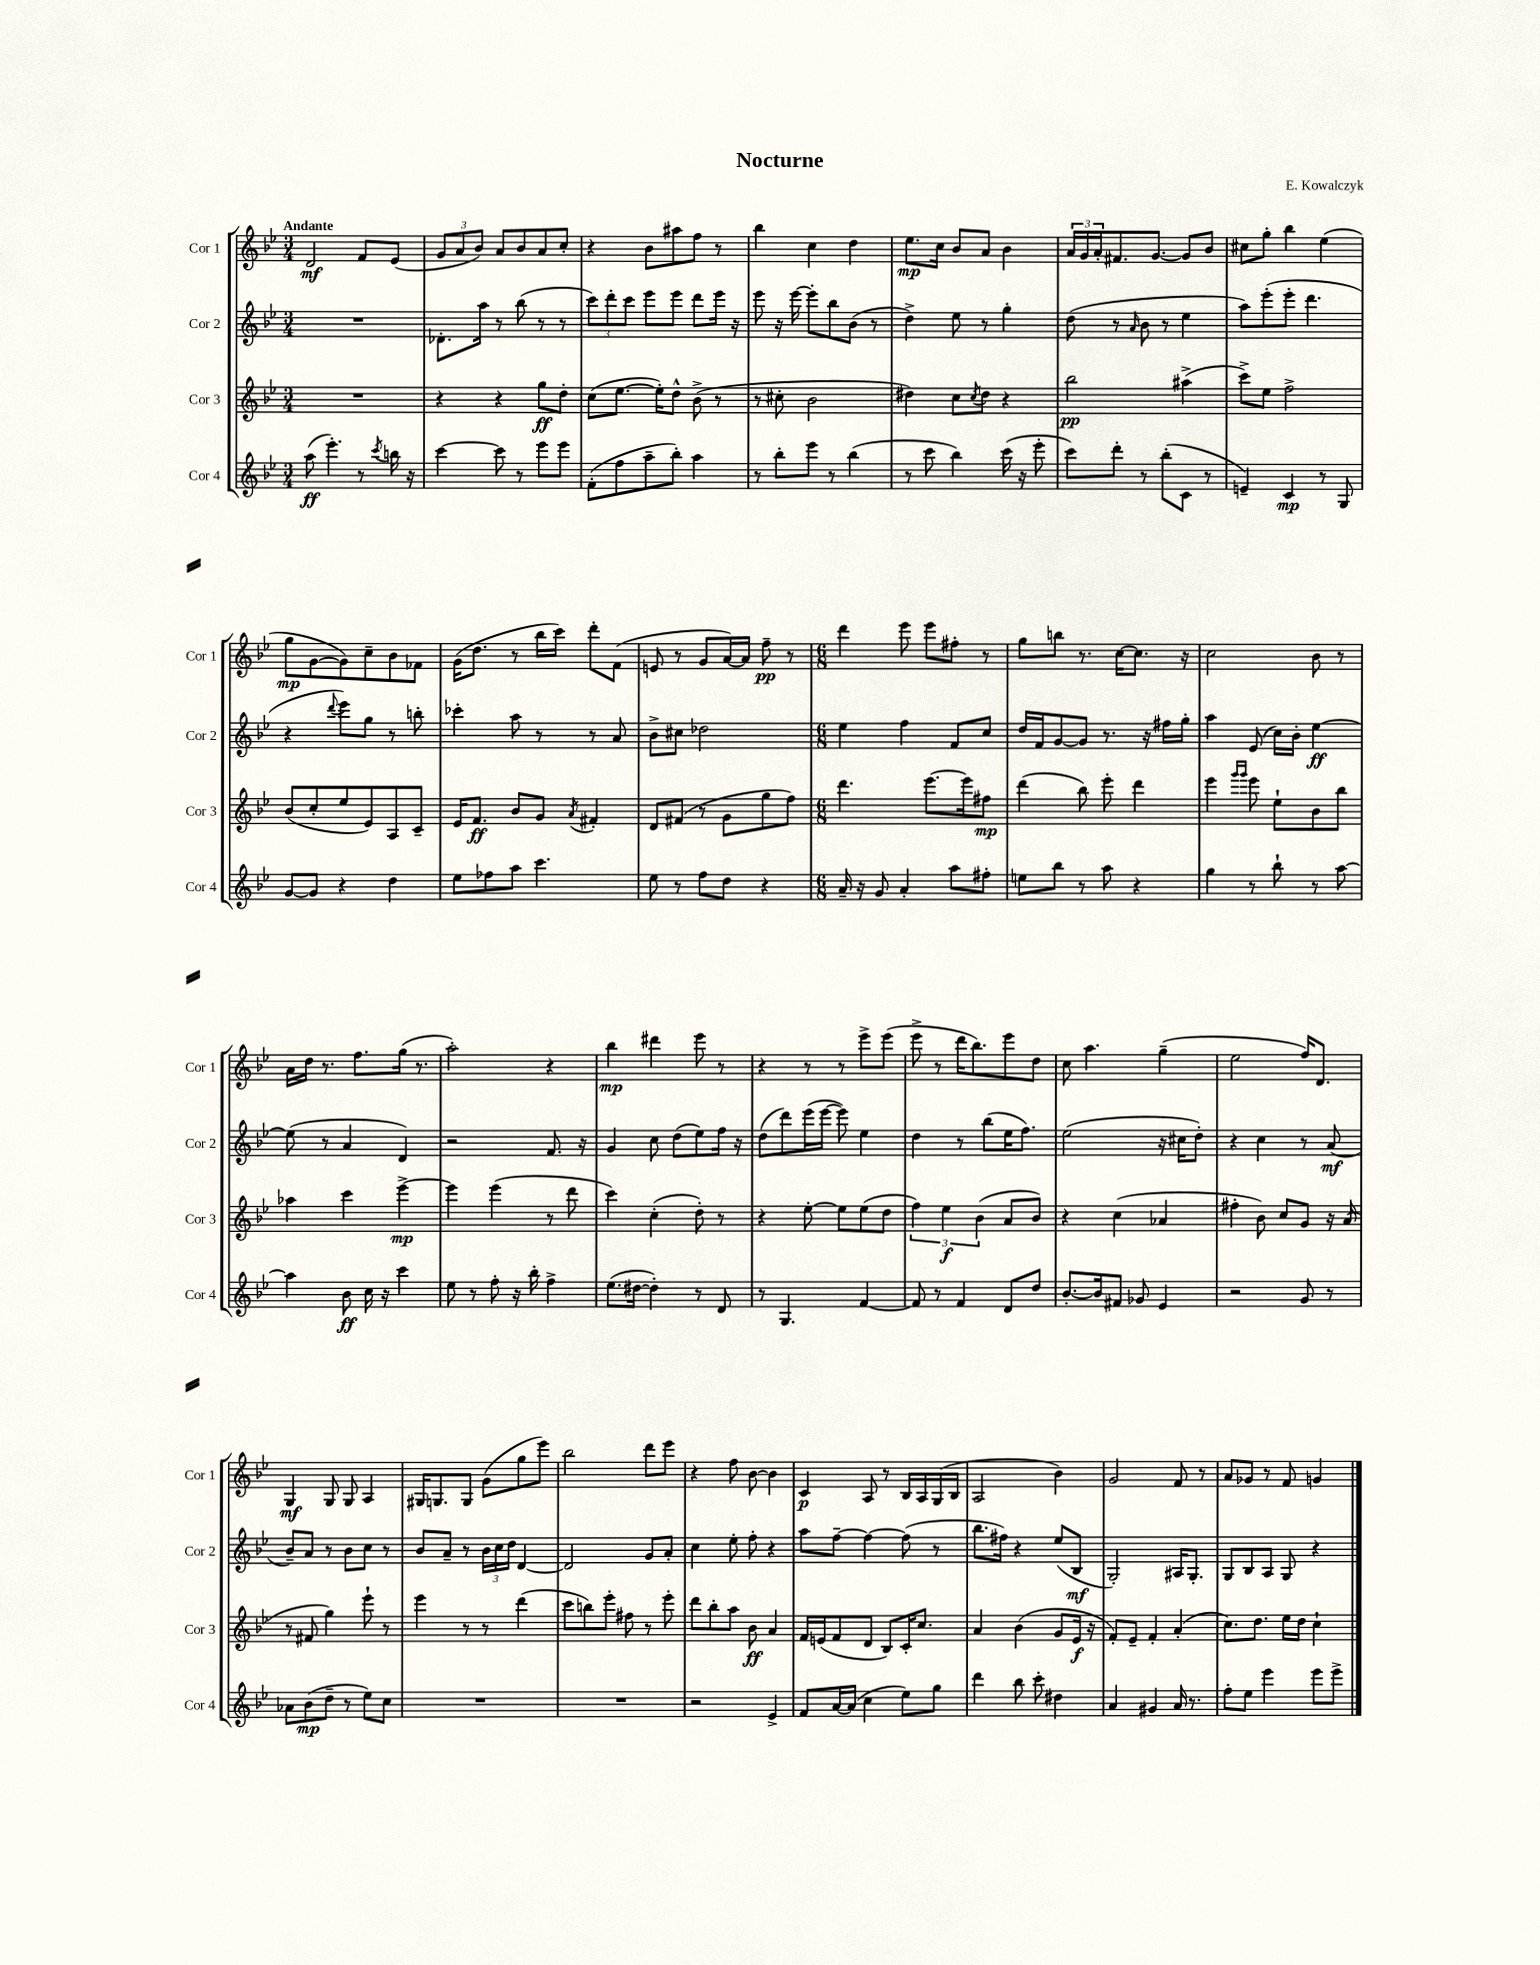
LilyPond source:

\header { title = "Nocturne" composer = "E. Kowalczyk" }
<<
\new StaffGroup <<
\new Staff = "s0" \with { instrumentName = "Cor 1" shortInstrumentName = "Cor 1" } {
    \clef treble \key bes \major \numericTimeSignature \time 3/4 \tempo "Andante"
    d'2\mf f'8 ees'8( |
    \tuplet 3/2 { g'8 a'8 bes'8) } a'8 bes'8 a'8 c''8-. |
    r4 bes'8 ais''8 f''8 r8 |
    bes''4 c''4 d''4 |
    ees''8.\mp c''16 bes'8 a'8 bes'4 |
    \tuplet 3/2 { a'16 g'16 a'16-. } fis'8. g'8.~ g'8 bes'8 |
    cis''8 g''8-. bes''4 ees''4( |
    g''8\mp g'8~ g'8) c''8-- bes'8 fes'8 |
    g'16( d''8. r8 bes''16 c'''16) d'''8-. f'8( |
    e'8 r8 g'8 a'16~) a'16 f''8--\pp r8 |
    \numericTimeSignature \time 6/8 d'''4 ees'''8 ees'''8 fis''8-. r8 |
    g''8 b''8 r8. c''16~ c''8. r16 |
    c''2 bes'8 r8 |
    a'16 d''16 r8. f''8. g''16( r8. |
    a''2-.) r4 |
    bes''4\mp dis'''4 ees'''8 r8 |
    r4 r8 r8 ees'''8-> ees'''8( |
    ees'''8-> r8 d'''16 bes''8.) ees'''8 d''8 |
    c''8 a''4. g''4--( |
    ees''2 f''16) d'8. |
    g4\mf g8 g8 a4 |
    gis16 g8. g8 g'8( g''8 ees'''8) |
    bes''2 d'''8 ees'''8 |
    r4 f''8 bes'8~ bes'4 |
    c'4\p a8 r8 bes16 a16 g16( bes16 |
    a2 bes'4) |
    g'2 f'8 r8 |
    a'8 ges'8 r8 f'8 g'4 \bar "|." |
}
\new Staff = "s1" \with { instrumentName = "Cor 2" shortInstrumentName = "Cor 2" } {
    \clef treble \key bes \major \numericTimeSignature \time 3/4
    R2. |
    des'8.-. a''16 r8 bes''8( r8 r8 |
    \tuplet 3/2 { c'''8) d'''8-. c'''8 } ees'''8 ees'''8 d'''8 ees'''16 r16 |
    ees'''8 r16 ees'''16~ ees'''8-. bes''8 bes'8( r8 |
    d''4->) ees''8 r8 g''4-. |
    d''8( r8 \grace { a'16 } bes'8 r8 ees''4 |
    a''8) ees'''8-.( ees'''8-. d'''4. |
    r4 \appoggiatura { d'''8 } ees'''8) g''8 r8 b''8-. |
    ces'''4-. a''8 r8 r8 a'8 |
    bes'8-> cis''8 des''2 |
    \numericTimeSignature \time 6/8 ees''4 f''4 f'8 c''8 |
    d''16 f'16 g'8~ g'8 r8. r16 fis''16 g''16-. |
    a''4 ees'8( c''16) bes'16-. ees''4~\ff |
    ees''8( r8 a'4 d'4) |
    r2 f'8. r16 |
    g'4 c''8 d''8( ees''8) f''16 r16 |
    d''8( d'''8) ees'''16( ees'''16~ ees'''8) ees''4 |
    d''4 r8 bes''8( ees''16 f''8.) |
    ees''2( r16 cis''16 d''8-.) |
    r4 c''4 r8 a'8\mf( |
    bes'8--) a'8 r8 bes'8 c''8 r8 |
    bes'8 a'8-- r8 \tuplet 3/2 { bes'16 c''16 d''16 } d'4~ |
    d'2 g'8 a'8-. |
    c''4 ees''8-. f''8-. r4 |
    a''8 f''8~-- f''4~ f''8( r8 |
    bes''8. fis''16) r4 ees''8( bes8\mf |
    g2-.) ais16 g8.-. |
    g8 bes8 a8 g8 r4 \bar "|." |
}
\new Staff = "s2" \with { instrumentName = "Cor 3" shortInstrumentName = "Cor 3" } {
    \clef treble \key bes \major \numericTimeSignature \time 3/4
    R2. |
    r4 r4 g''8\ff d''8-. |
    c''8( ees''8.~ ees''16-.) d''8-^ bes'8->( r8 |
    r8 cis''8-. bes'2 |
    dis''4) c''8 \acciaccatura { c''8 } dis''8 r4 |
    bes''2\pp ais''4->( |
    c'''8->) ees''8 f''2-> |
    bes'8( c''8-. ees''8 ees'8) a8 c'8-- |
    ees'16 f'8.\ff bes'8 g'8 \acciaccatura { a'8 } fis'4-. |
    d'8 fis'8( r8 g'8 g''8 f''8) |
    \numericTimeSignature \time 6/8 d'''4. ees'''8.~ ees'''16 fis''8\mp |
    d'''4( bes''8) ees'''8-. d'''4 |
    ees'''4 \grace { g'''16 g'''16 } ees'''8 ees''8-! bes'8 bes''8 |
    aes''4 c'''4 ees'''4~->\mp |
    ees'''4 ees'''4( r8 d'''8 |
    c'''4) c''4-.( d''8-.) r8 |
    r4 ees''8~-. ees''8 ees''8( d''8 |
    \tuplet 3/2 { f''4) ees''4\f bes'4( } a'8 bes'8) |
    r4 c''4( aes'4 |
    fis''4-. bes'8) c''8 g'8 r16 a'16( |
    r8 fis'8 g''4) ees'''8-! r8 |
    ees'''4 r8 r8 d'''4( |
    c'''8 b''8) ees'''8-. fis''8 r8 ees'''8-. |
    d'''8 bes''8-. a''8 bes'8\ff a'4 |
    f'16 e'16( f'8 d'8 bes8) c'16-. c''8. |
    a'4 bes'4( g'8 ees'16\f r16 |
    f'8-.) ees'8-- f'4-. a'4-.( |
    c''8.) d''8. ees''16 d''16 c''4-! \bar "|." |
}
\new Staff = "s3" \with { instrumentName = "Cor 4" shortInstrumentName = "Cor 4" } {
    \clef treble \key bes \major \numericTimeSignature \time 3/4
    a''8\ff( ees'''4.-.) r8 \acciaccatura { c'''8 } b''16 r16 |
    c'''4~ c'''8 r8 ees'''8 ees'''8 |
    f'8-.( f''8 a''8-- bes''8-.) a''4 |
    r8 bes''8-. ees'''8 r8 bes''4( |
    r8 c'''8 bes''4) c'''16( r16 ees'''8-. |
    c'''8) d'''8-. r8 bes''8-.( c'8 r8 |
    e'4--) c'4\mp r8 g8 |
    g'8~ g'8 r4 d''4 |
    ees''8 fes''8 a''8 c'''4. |
    ees''8 r8 f''8 d''8 r4 |
    \numericTimeSignature \time 6/8 a'16-- r16 g'8 a'4-. a''8 fis''8-. |
    e''8 bes''8 r8 a''8 r4 |
    g''4 r8 bes''8-! r8 a''8~ |
    a''4 bes'8\ff c''16 r16 c'''4 |
    ees''8 r8 f''8-. r16 bes''16-. f''4-> |
    ees''8.( dis''16~ dis''4-.) r8 d'8 |
    r8 g4. f'4~ |
    f'8 r8 f'4 d'8 d''8 |
    bes'8.~-. bes'16 fis'8 ges'8 ees'4 |
    r2 g'8 r8 |
    aes'8 bes'8\mp( d''8-- r8 ees''8) c''8 |
    R2. |
    R2. |
    r2 ees'4-> |
    f'8 a'16~ a'16( c''4 ees''8) g''8 |
    d'''4 bes''8 c'''8-. dis''4 |
    a'4 gis'4 a'16 r8. |
    f''8-. ees''8 ees'''4 ees'''8 ees'''8-> \bar "|." |
}
>>
>>
\layout { \context { \Score \remove "Bar_number_engraver" } }
